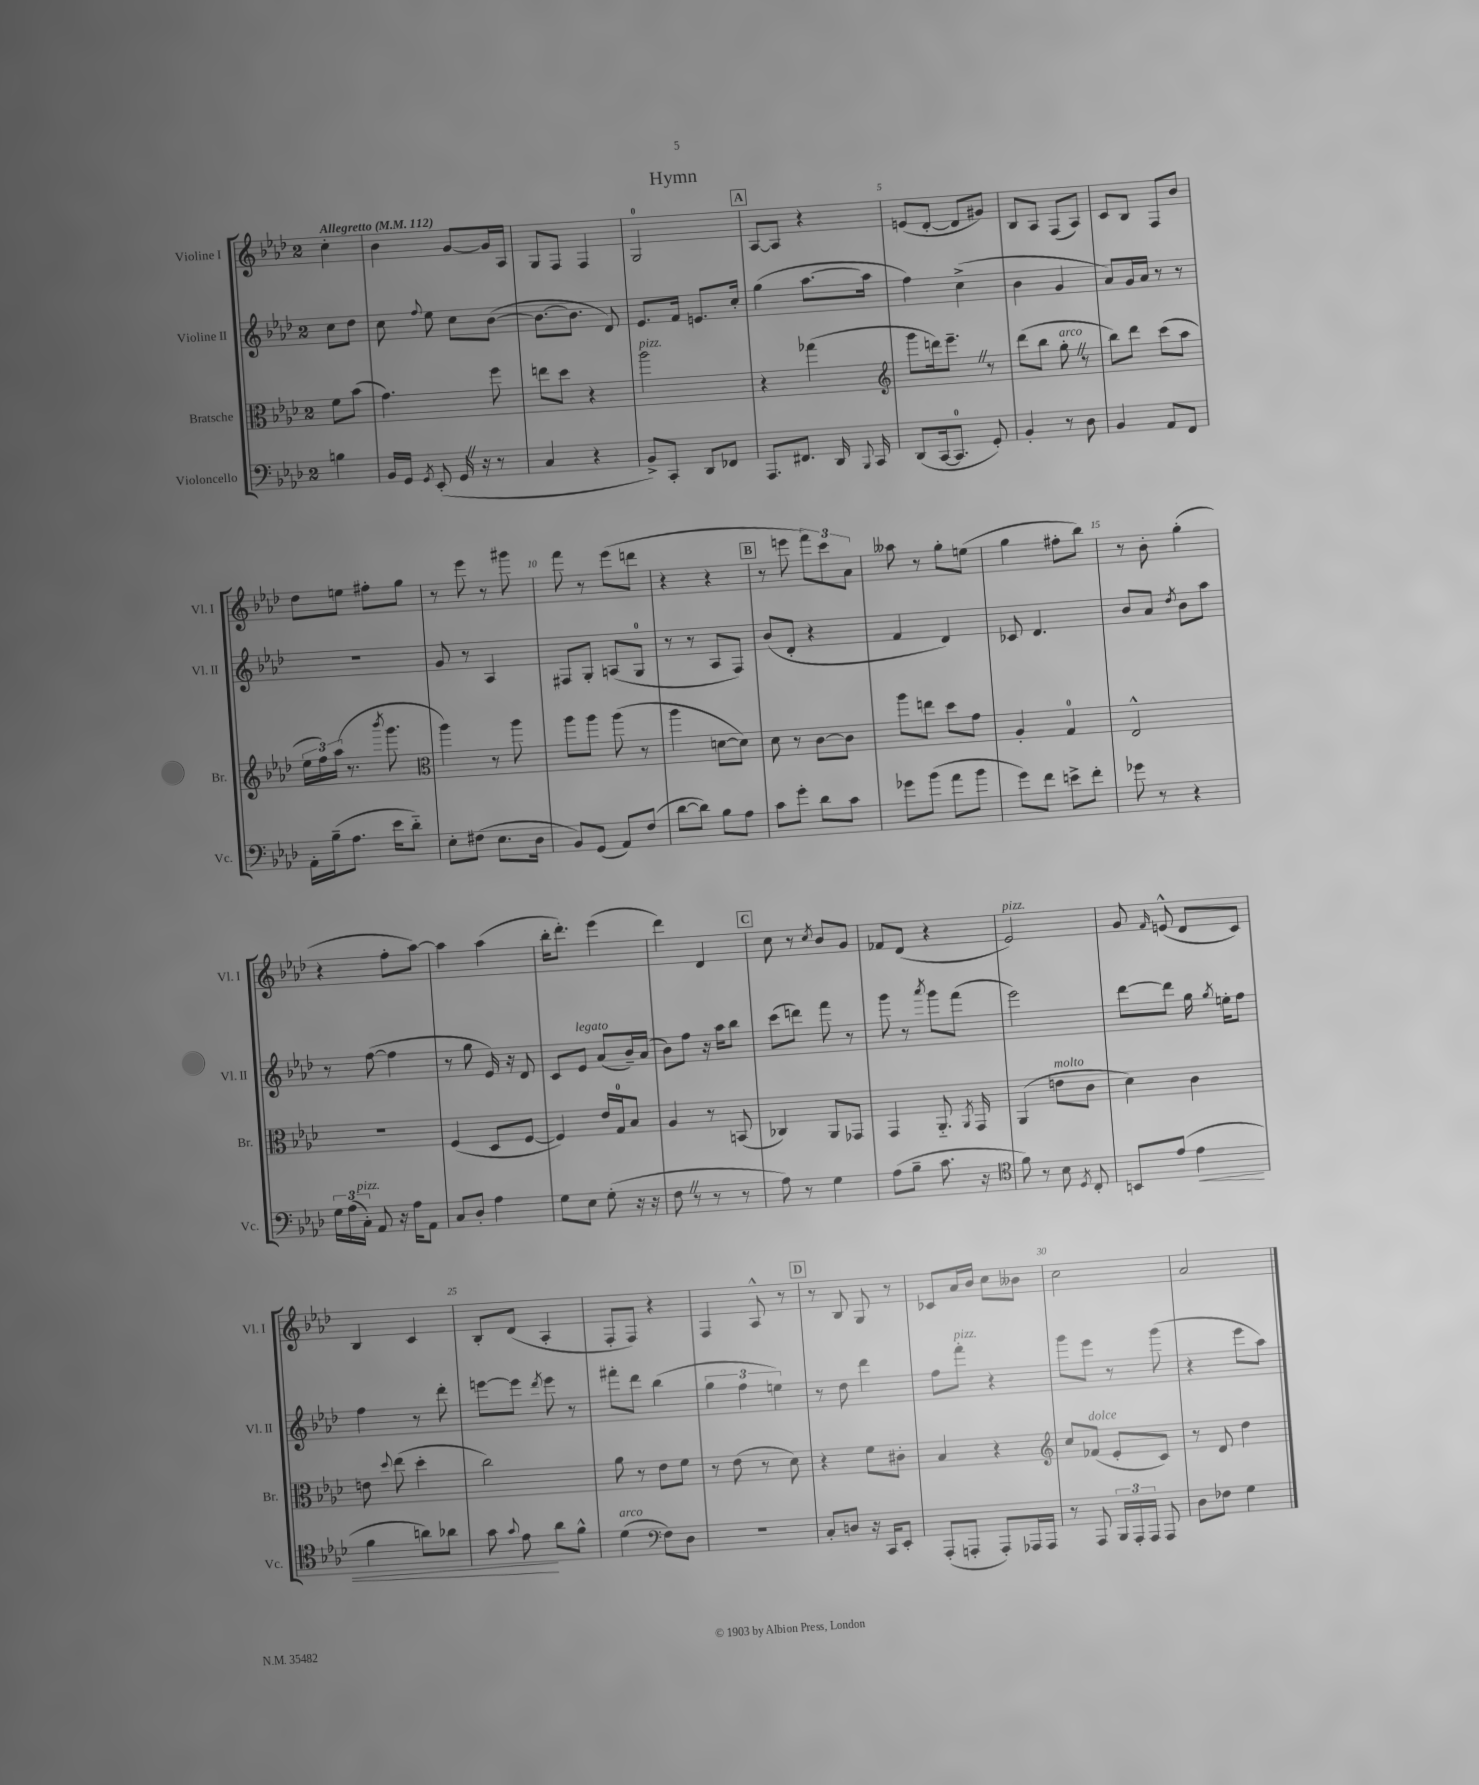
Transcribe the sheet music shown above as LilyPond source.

\header { title = "Hymn" }
<<
\new StaffGroup <<
\new Staff = "s0" \with { instrumentName = "Violine I" shortInstrumentName = "Vl. I" } {
    \clef treble \key aes \major \once \override Staff.TimeSignature.style = #'single-digit \time 2/4 \partial 4 \tempo "Allegretto" 4 = 112
    \autoBeamOff c''4-. |
    bes'4 g'8[~ g'16 aes16] |
    g8[ f8] f4 |
    g2-0 |
    \mark \markup { \box "A" } aes8[~ aes8] r4 |
    e'8[( des'8]~-. des'8[ gis'8]) |
    bes8[ aes8] f8[( aes8]) |
    c'8[ bes8] f8[ bes'8] |
    des''8[ e''8] fis''8[-. g''8] |
    r8 ees'''8 r8 gis'''8 |
    f'''8 r8 ees'''8[( d'''8] |
    r4 r4 |
    \mark \markup { \box "B" } r8 e'''8 \tuplet 3/2 { f'''8[) c'''8 aes'8] } |
    aeses''8 r8 g''8[-. e''8]( |
    g''4 fis''8[-. bes''8]) |
    r8 bes'8-. g''4-.( |
    r4 f''8[-. aes''8]~) |
    aes''4 aes''4( |
    bes''16[-. des'''8.]-.) ees'''4( |
    des'''4) des'4 |
    \mark \markup { \box "C" } c''8 r8 \acciaccatura { c''8 } bes'8[ g'8] |
    fes'8[ des'8]( r4 |
    ees'2^\markup { \italic "pizz." }) |
    g'8 \grace { f'16 } e'8-^( des'8[ c'8]) |
    bes4 c'4 |
    bes8[-. des'8]( aes4-. |
    f8[-. f8]) r4 |
    f4 aes8-^ r8 |
    \mark \markup { \box "D" } r8 bes8 g8 r8 |
    ces'8[ aes'16 bes'16] c''8[ beses'8] |
    c''2 |
    aes'2 \bar "|." |
}
\new Staff = "s1" \with { instrumentName = "Violine II" shortInstrumentName = "Vl. II" } {
    \clef treble \key aes \major \once \override Staff.TimeSignature.style = #'single-digit \time 2/4 \partial 4
    \autoBeamOff c''8[ des''8] |
    c''8 \appoggiatura { f''8 } ees''8 c''8[ bes'8]~( |
    bes'8.[~ bes'8.] des'8) |
    ees'8.[ f'16] e'8.[ c''16]-. |
    \mark \markup { \box "A" } g''4( aes''8.[~ aes''16] |
    f''4) c''4->( |
    bes'4 g'4 |
    aes'8[) g'16 aes'16] r8 r8 |
    r2 |
    g'8 r8 aes4 |
    fis8[ g8]-. a8[( g8]-0 |
    r8 r8 aes8[ f8]) |
    \mark \markup { \box "B" } bes'8[( des'8]-. r4 |
    f'4 des'4) |
    ces'8 des'4. |
    bes'8[ aes'8] \acciaccatura { des''8 } bes'8[ aes''8] |
    r8 f''8~( f''4 |
    r8 g''8 ees'16) r16 des'8 |
    c'8[ ees'8]^\markup { \italic "legato" } aes'8[( bes'16--) aes'16]( |
    bes'8[) f''8] r16 aes''16[ bes''8] |
    \mark \markup { \box "C" } c'''8[( d'''8]) f'''8 r8 |
    g'''8 r8 \acciaccatura { aes'''8 } g'''8[ f'''8]( |
    ees'''2) |
    des'''8[~ des'''8] g''16 \acciaccatura { g''8 } e''16[-. f''8] |
    f''4 r8 des'''8-. |
    e'''8[~ e'''8] \acciaccatura { des'''8 } e'''8 r8 |
    fis'''8[-. des'''8] bes''4( |
    \tuplet 3/2 { g''4 f''4 e''4) } |
    \mark \markup { \box "D" } r8 des''8 des'''4 |
    f''8[ f'''8]-.^\markup { \italic "pizz." } r4 |
    g'''8[ ees'''8] r8 g'''8( |
    r4 ees'''8[ aes''8]) \bar "|." |
}
\new Staff = "s2" \with { instrumentName = "Bratsche" shortInstrumentName = "Br." } {
    \clef alto \key aes \major \once \override Staff.TimeSignature.style = #'single-digit \time 2/4 \partial 4
    \autoBeamOff f'8[ bes'8]( |
    g'4.) f''8 |
    e''8[ des''8] r4 |
    aes''2^\markup { \italic "pizz." } |
    \mark \markup { \box "A" } r4 ges''4( |
    \clef treble g'''8[ d'''16) ees'''8.]-- \once \override BreathingSign.text = \markup { \musicglyph "scripts.caesura.straight" } \breathe r8 |
    des'''8[( bes''8] g''8-.^\markup { \italic "arco" } \once \override BreathingSign.text = \markup { \musicglyph "scripts.caesura.straight" } \breathe r8 |
    bes''8[) des'''8] c'''8[( aes''8] |
    \tuplet 3/2 { ees''16[ f''16) aes''16]( } r8. \acciaccatura { bes'''8 } g'''8. |
    \clef alto aes''4) r8 aes''8 |
    aes''8[ aes''8] aes''8( r8 |
    aes''4 d'8[~ d'8]) |
    \mark \markup { \box "B" } des'8 r8 c'8[~ c'8] |
    aes''8[ e''8] des''8[ g'8] |
    aes4-. g4-0 |
    ees2-^ |
    R2 |
    f4( des8[ f8]~ |
    f4) ees'16[ g16-0 bes8] |
    aes4 r8 b,8( |
    \mark \markup { \box "C" } ces4) aes,8[ ges,8] |
    g,4 aes,8.-_ \acciaccatura { aes,8 } g,16 |
    aes,4( e'8[^\markup { \italic "molto" } c'8] |
    des'4) c'4 |
    e'8 \appoggiatura { des''8 } ees''8( des''4-. |
    c''2) |
    aes'8 r8 ees'8[ f'8] |
    r8 ees'8( r8 des'8) |
    \mark \markup { \box "D" } r4 f'8[ cis'8]-. |
    bes4 r4 |
    \clef treble c''8[ fes'8]^\markup { \italic "dolce" }( ees'8[-. c'8]) |
    r8 des'8 des''4 \bar "|." |
}
\new Staff = "s3" \with { instrumentName = "Violoncello" shortInstrumentName = "Vc." } {
    \clef bass \key aes \major \once \override Staff.TimeSignature.style = #'single-digit \time 2/4 \partial 4
    \autoBeamOff b4 |
    bes,16[ g,16] \acciaccatura { g,8 } ees,8-.( g,16 \once \override BreathingSign.text = \markup { \musicglyph "scripts.caesura.straight" } \breathe r16 r8 |
    c4 r4 |
    bes,8[->) c,8]-. des,8[ fes,8] |
    \mark \markup { \box "A" } aes,,8.[ fis,8.] des,16 \appoggiatura { bes,,8 } c,16 |
    des,8[( c,16~ c,8.]-0 g,8-.) |
    bes,4-. r8 des8 |
    bes,4 aes,8[ f,8] |
    aes,16[-. bes16--( aes8.] ees'16[ des'8]-_) |
    ees8[-. fis8]( ees8.[ des16] |
    bes,8[) g,8]( aes,8[) f8]( |
    des'8[~ des'8]) bes8[ aes8] |
    \mark \markup { \box "B" } c'8[ g'8]-. des'8[ c'8] |
    ges'8[ bes'8]( aes'8[ bes'8] |
    g'8[) f'8] e'8[-> f'8]-. |
    ges'8 r8 r4 |
    \tuplet 3/2 { g16[ aes16( c16]-.^\markup { \italic "pizz." }) } aes,8 r16 aes16[ aes,8] |
    c8[ des8]-. aes4 |
    g8[ ees8] g8-.( r16 r16 |
    f8 \once \override BreathingSign.text = \markup { \musicglyph "scripts.caesura.straight" } \breathe r8 r8 r8 |
    \mark \markup { \box "C" } aes8) r8 g4 |
    aes8[( bes8]-- c'8. r16 |
    \clef tenor f'8) r8 bes8 \acciaccatura { des8 } c8-. |
    b,8[ ees'8]( ees'4\< |
    f'4 a'8[) aes'8] |
    g'8 \appoggiatura { g'8 } ees'8\! aes'8[ f'8]-^ |
    des'4^\markup { \italic "arco" }( \clef bass f8[) des8] |
    R2 |
    \mark \markup { \box "D" } c8[-. d8] r16 c,16[ ees,8]-. |
    aes,,8[-.( a,,8]-. a,,8[-.) aes,,16 aes,,16] |
    r8 aes,,8 \tuplet 3/2 { bes,,16[ aes,,16-. aes,,16] } aes,,8 |
    des8[ fes8] g4 \bar "|." |
}
>>
>>
\layout { \context { \Score \override BarNumber.break-visibility = ##(#f #t #t) barNumberVisibility = #(every-nth-bar-number-visible 5) } }
